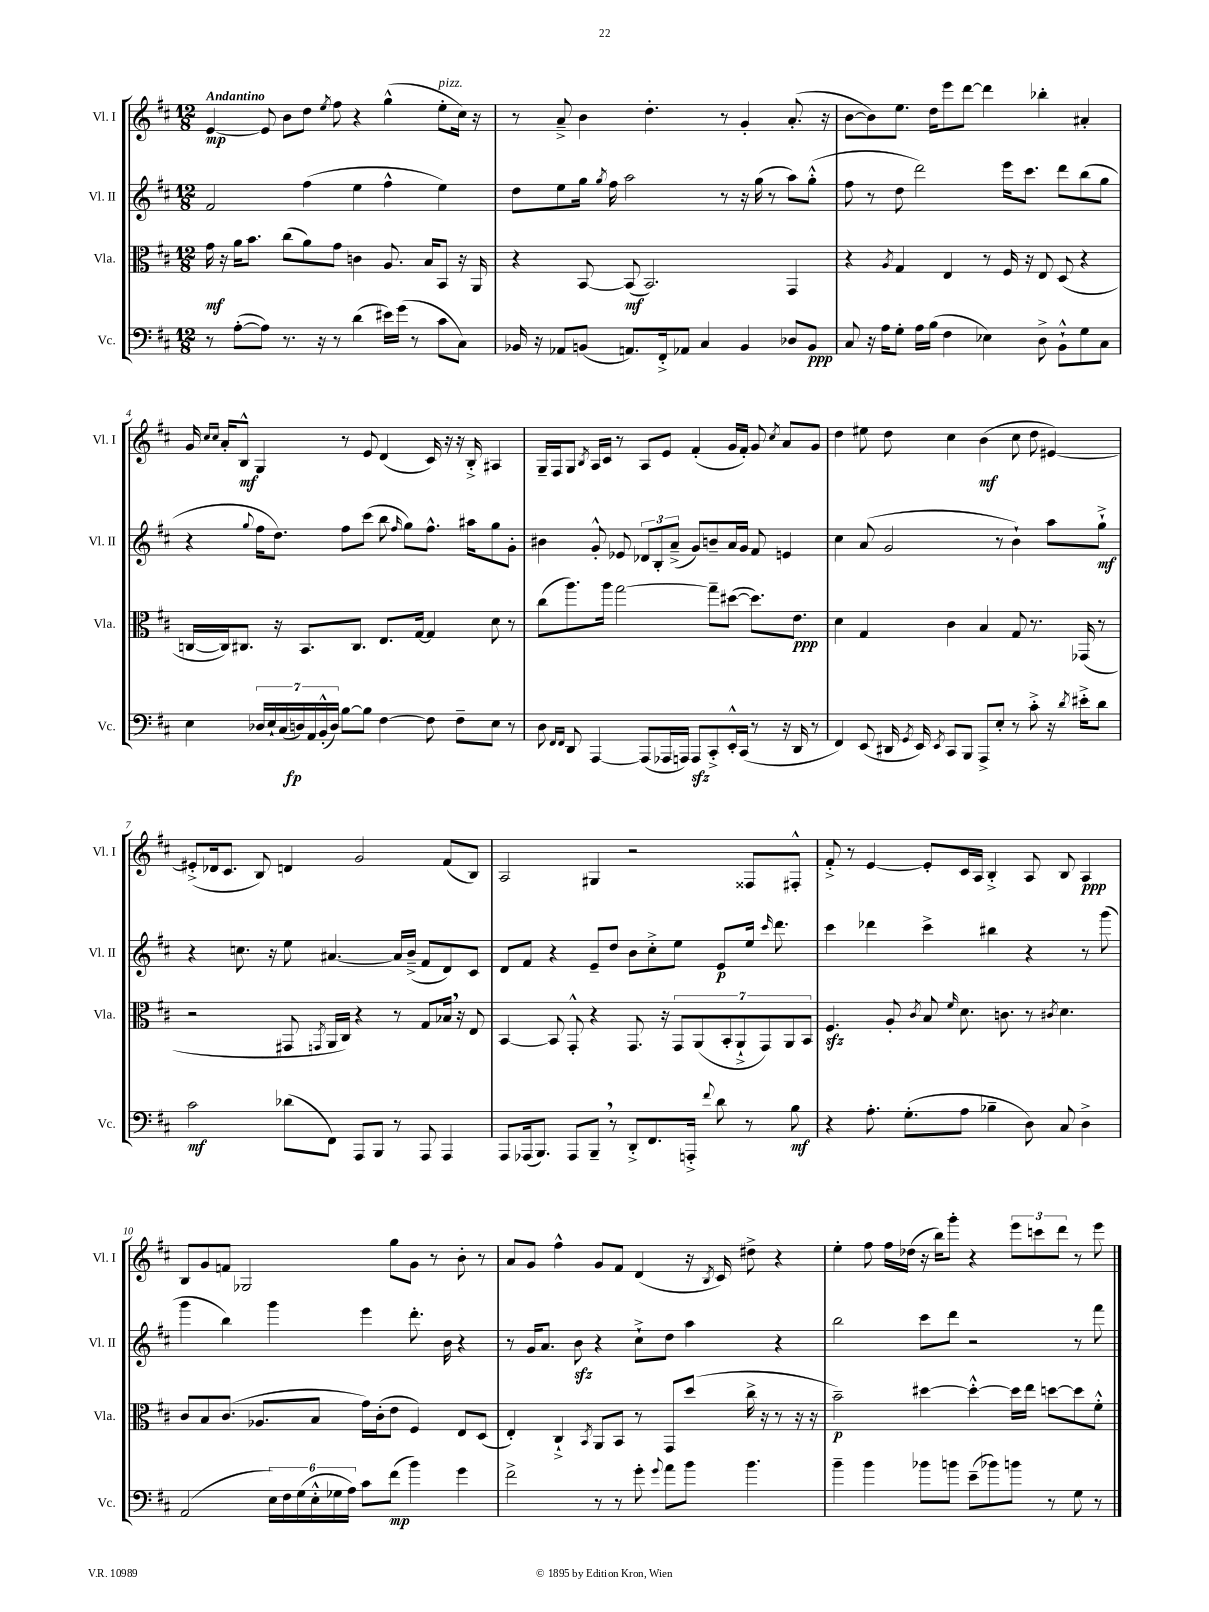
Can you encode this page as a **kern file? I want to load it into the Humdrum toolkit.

**kern	**kern	**kern	**kern
*staff4	*staff3	*staff2	*staff1
*clefF4	*clefC3	*clefG2	*clefG2
*k[f#c#]	*k[f#c#]	*k[f#c#]	*k[f#c#]
*M12/8	*M12/8	*M12/8	*M12/8
8r	16g	2f#	[4e
.	16r	.	.
([8A'	16a	.	.
.	8.b	.	.
8A])	.	.	8e]
8.r	(8cc#	.	8b
.	8a)	(4ff#	8dd
16r	.	.	.
.	.	.	8qee
8r	8g	.	8ff#
(4d	4c	4ee	4r
16e#)	8.A	4ff#^^	(4gg^^
(16g	.	.	.
8r	.	.	.
.	16B	.	.
8c#	8BB	4ee)	8ee'
8C#)	16r	.	16cc#)
.	16AA	.	16r
=	=	=	=
16BB-	4r	8dd	8r
16r	.	.	.
8AA-	.	8ee	8a~^
(8BB	[8BB	16gg	4b
.	.	8qgg	.
.	.	16ff#	.
8.AA)	(8BB]	2aa	.
.	2.BB)	.	4.dd'
16FF#'^	.	.	.
8AA-	.	.	.
4C#	.	.	.
.	.	8r	8r
4BB	.	16r	4g'
.	.	(16gg	.
.	.	8r	.
8D-	4GG	8aa)	(8.a'
8BB	.	(8gg'^^	.
.	.	.	16r
=	=	=	=
8C#	4r	8ff#	[8b
16r	.	8r	8b])
16A	.	.	.
.	8qA	.	.
8G'	4G	8dd	8.ee
16A	.	2ddd)	.
(16B	.	.	16dd
4F#	4E	.	8eee
.	.	.	[8ddd
4E-)	8r	.	4ddd]
.	16F#	16eee	.
.	16r	8.ccc#	.
8D^	8E	.	4bb-'
8BB`^^	(8D	8ddd	.
8G	4r	(8bb	4a#'
8C#	.	8gg	.
=	=	=	=
4E	[16C	4r	16g
.	.	.	16qqcc#
.	.	.	16qqcc#
.	16C])	.	16a'
.	8.C#	.	8B^^
.	.	8qqgg	.
28D-	.	16ff#	4G
28E`	.	.	.
.	16r	8.dd)	.
(28C#	.	.	.
28D)	.	.	.
.	8.BB	.	.
28AA	.	.	.
(28BB'^^	.	.	.
28D)	.	.	.
[8B	.	8ff#	8r
.	8.C#	.	.
8B]	.	(8ccc#	8e
[4F#	8.E	8bb	(4d
.	.	16qqff#	.
.	.	8gg)	.
.	[16G	.	.
8F#]	4G]	8.ff#^^	16c#)
.	.	.	16r
8F#~	.	.	16r
.	.	16aa#	16B'^
8E	8d	8gg	4A#
8r	8r	8g'	.
=	=	=	=
8D	(8cc#	4b#	16G~
.	.	.	16F#
16qqFF#	.	.	.
16qqFF#	.	.	.
8DD	8.aa)	.	8G
.	.	.	8qB
[4AAA	.	8g'^^	16A
.	16aa	.	16c#
.	[2gg	8e-	8r
(8AAA]	.	12d-	8A
.	.	12B'	.
16AAA-	.	.	8e
.	.	(12a~^	.
16AAA)	.	.	.
8AAA	.	8g)	(4f#'
8CC#'^	8gg~]	8b~	.
16EE'^^	([8dd#	16a	16g
(16CC#	.	16g	16f#')
8r	8.dd#])	8f#	8g
.	.	.	8qcc#
16r	.	4e	8a
16DD	8.e	.	.
8r	.	.	8g
=	=	=	=
4FF#)	4d	4cc#	4dd
(8EE	4G	(8a	8ee#
16DD#	.	2g	8dd
8qGG	.	.	.
16EE)	.	.	.
8qEE	.	.	.
8CC#	4c#	.	4cc#
8BBB	.	.	.
8AAA^	4B	.	(4b
8E'	.	8r	.
8r	8G	4b`)	8cc#
8c#'^	8.r	.	8dd
16r	.	8aa	[4e#)
8qd	.	.	.
16e#'^	(16GG-	.	.
8d	8r	8gg`^	.
=	=	=	=
2c#	2r	4r	(8e#'^]
.	.	.	16d-
.	.	.	8.c#
.	.	8.cc	.
.	.	.	8B)
.	.	16r	.
(8d-	8GG#	8ee	4d
.	8qGG	.	.
8FF#)	16AA	[4.a#	.
.	16C#)	.	.
8AAA	4r	.	2g
8BBB	.	.	.
8r	8r	16a#]	.
.	.	(16b~^	.
8AAA	8G	8f#	.
4AAA	16B-	8d)	(8f#
.	16r	.	.
.	8E	8c#	8B)
=	=	=	=
8AAA	[4BB	8d	2A
(16AAA-	.	8f#	.
8.BBB)	.	.	.
.	8BB]	4r	.
8AAA-	8GG'^^	.	.
8BBB~	4r	8e~	4G#
8r	.	8dd	.
8DD'^	8.GG	8b	2r
8.FF#	.	8cc#'^	.
.	16r	.	.
.	14GG	8ee	.
16AAA'^	.	.	.
.	(14AA	.	.
8qqf#	.	.	.
8d	.	8e	.
.	14BB'	.	.
.	14AA`^	.	.
8r	.	16ee	8F##
.	14GG)	.	.
.	.	16qqccc#	.
.	.	8.ddd	.
.	14AA	.	.
8B	.	.	8F#'^^
.	14BB	.	.
=	=	=	=
4r	4.F#	4ccc#	8f#'^
.	.	.	8r
8.A'	.	4ddd-	[4e
.	8A'	.	.
(8.G'	.	.	.
.	8qc#	.	.
.	8B	4ccc#^	8e']
.	16qqf#	.	.
8A	8.d	.	16c#
.	.	.	16A
4B-~	.	4bb#	4B'^
.	8.c	.	.
8D)	8r	4r	8A
.	8qc#	.	.
8C#	4.d	.	8B
4D^	.	8r	4A
.	.	(8ggg	.
=	=	=	=
(2AA	8c#	4ggg	8B
.	8B	.	8g
.	(8.c#	4bb)	8f
.	.	.	2G-
.	8.A-	.	.
24E)	.	4ggg	.
24F#	.	.	.
(24G	.	.	.
24E'^^	8B	.	.
24G-	.	.	.
24A)	.	.	.
8c#	16g)	4eee	.
.	(16c#'	.	.
(8f#	8e	.	8gg
4b)	4F#)	8.ddd'	8g
.	.	.	8r
.	.	16b	.
4g	8E	4r	8b'
.	(8D	.	8r
=	=	=	=
2f#^	4E')	8r	8a
.	.	16g	8g
.	.	8.a	.
.	4C#`^	.	4ff#^^
.	.	8b	.
.	8qBB	.	.
8r	8AA	4r	8g
8r	8BB	.	8f#
8g'	8r	8cc#`^	(4d
8qqg	.	.	.
8a	8GG	8dd	.
8b	(8dd	4aa	16r
.	.	.	8qB
.	.	.	16c#)
4.b	16cc#^	.	8dd#^
.	16r	.	.
.	8r	4r	4r
.	16r	.	.
.	16r	.	.
=	=	=	=
4b~	2b~)	2bb	4ee'
4b	.	.	8ff#
.	.	.	16ff#
.	.	.	(16dd-
8b-	[4dd#	8ccc#	16r
.	.	.	16bb)
8b	.	8ddd	8ggg'
(8e~	4dd#'^^_	2r	4r
8b-)	.	.	.
8b	16dd#]	.	12eee
.	16ee	.	.
.	.	.	12ccc
8r	[8dd	.	.
.	.	.	12ddd
8G	8dd]	8r	8r
8r	8f#'^^	8fff#	8eee
==	==	==	==
*-	*-	*-	*-
